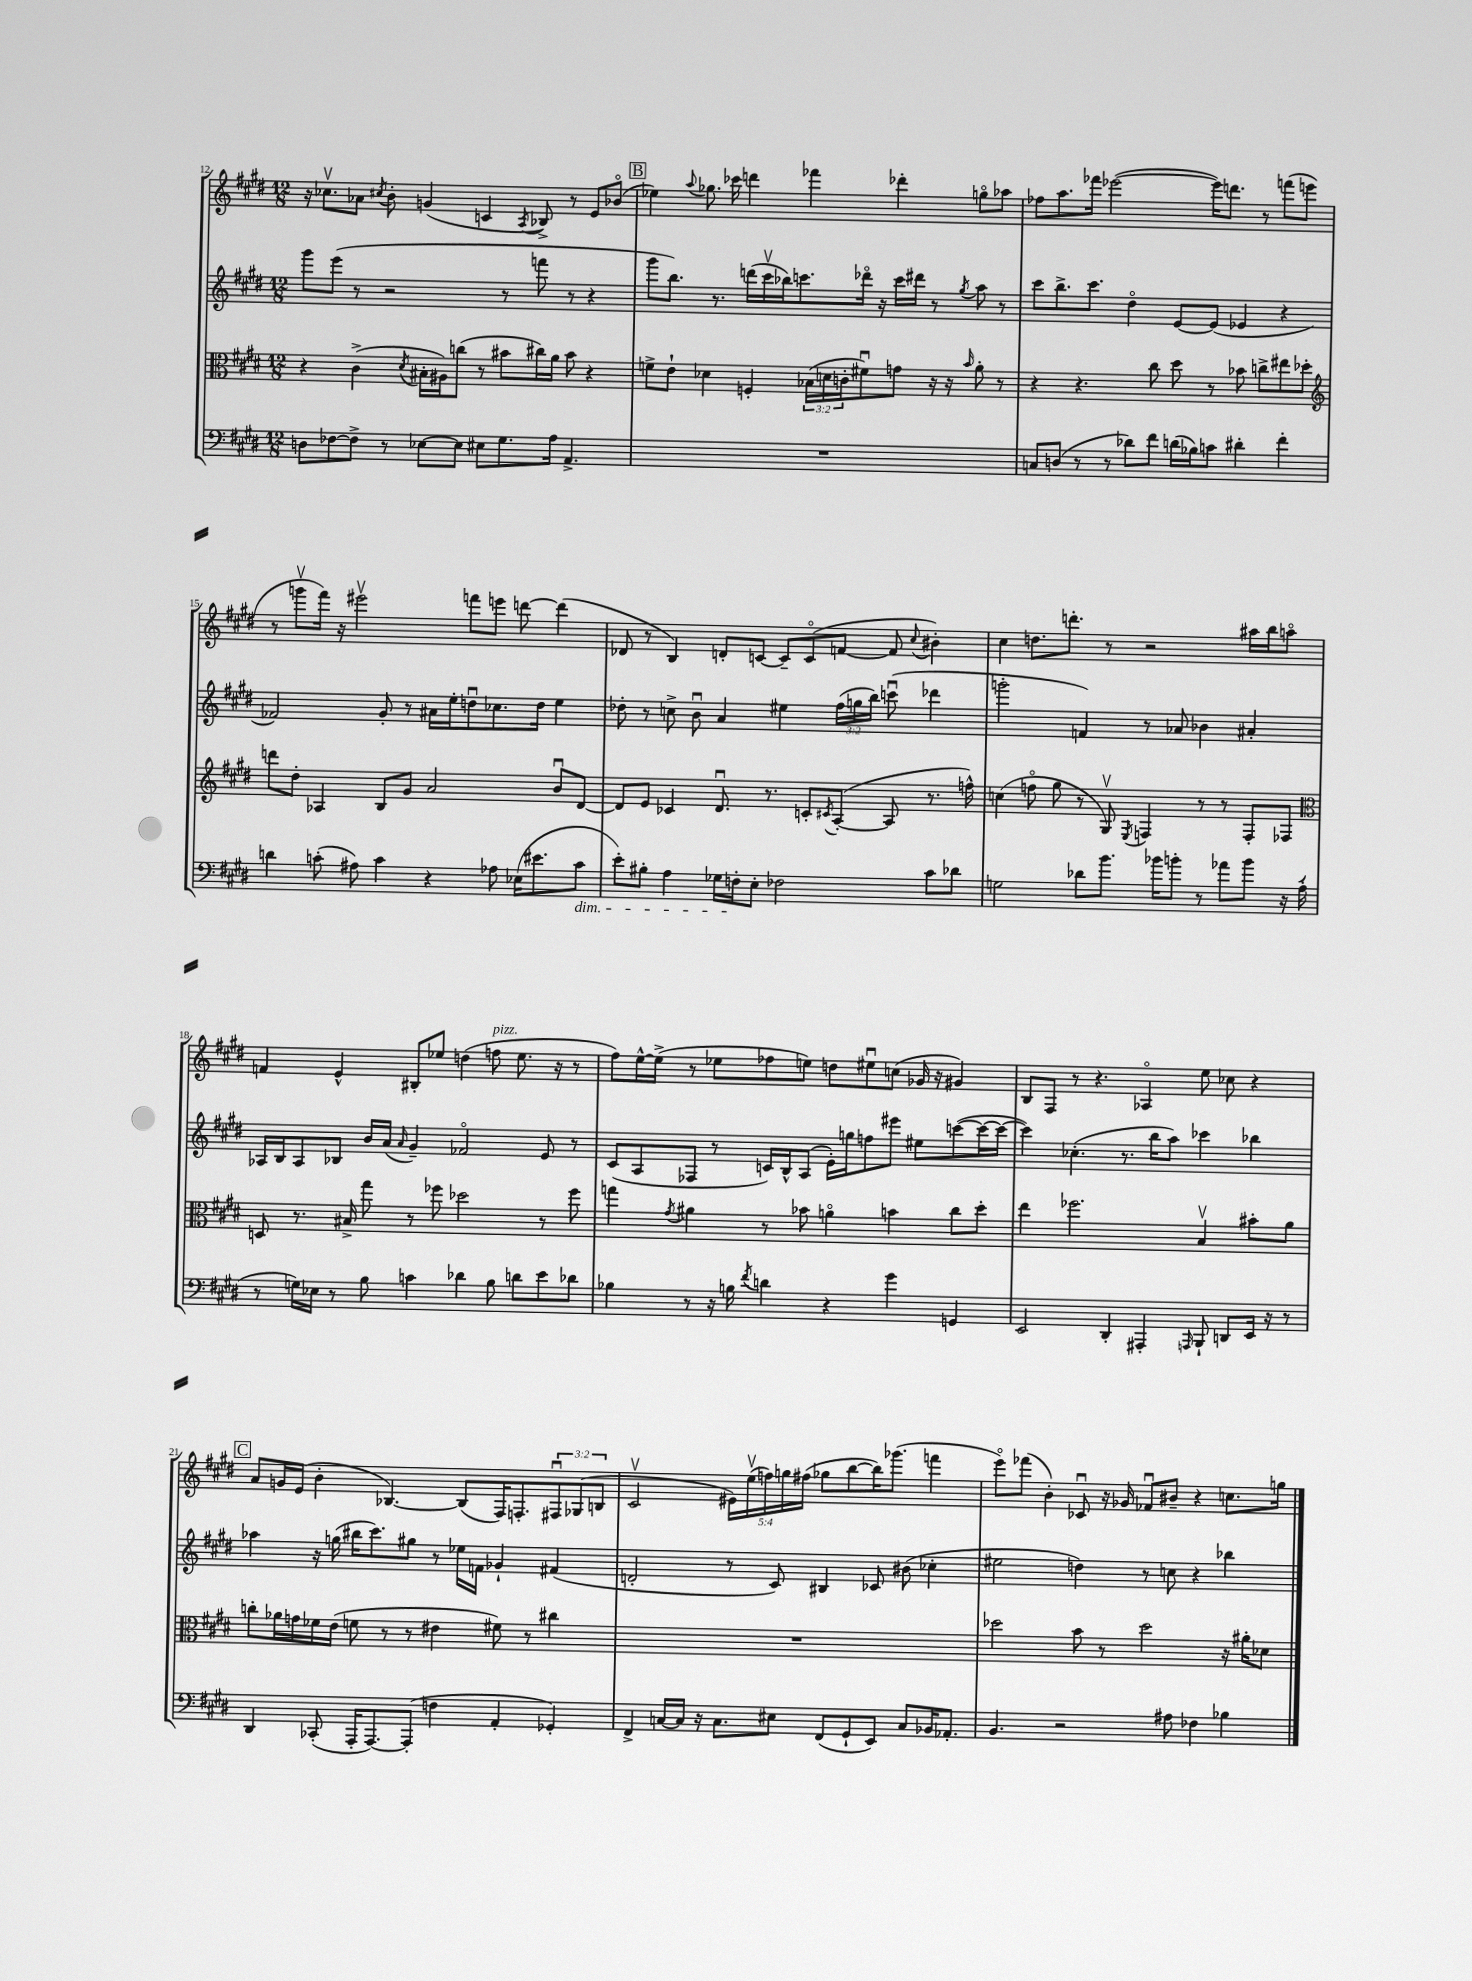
<<
\new StaffGroup <<
\new Staff = "s0" {
    \clef treble \key e \major \numericTimeSignature \time 12/8 \override Staff.TupletNumber.text = #tuplet-number::calc-fraction-text
    r16 ces''8.\upbow aes'8 \acciaccatura { cis''8 } b'8-. g'4( c'4 \acciaccatura { a8 } bes8->) r8 e'8 bes'8\flageolet( |
    \mark \markup { \box "B" } ees''4) \appoggiatura { a''8 } ges''8. ces'''16 d'''4 fes'''4 des'''4-. g''8\flageolet aes''8 |
    fes''8 a''8. fes'''16 ees'''2~( ees'''16) d'''8. r8 f'''8( e'''8 |
    r8 g'''8\upbow fis'''16) r16 eis'''2\upbow f'''8 e'''8 d'''8~ d'''4( |
    des'8 r8 b4) d'8-. c'8~ c'8-- c'8\flageolet( f'8~ f'8 \appoggiatura { cis''8 } bis'4-.) |
    cis''4 d''8. d'''8.-. r8 r2 ais''16 b''16 a''8\flageolet |
    f'4 e'4-^ bis8-. ees''8 d''4( f''8^\markup { \italic "pizz." } ees''8. r16 r8 |
    fis''8) e''16~-^ e''16->( r8 ees''8 fes''8 e''8) d''8 eis''8\downbow c''8( ges'16 r16 gis'4) |
    b8 fis8 r8 r4. aes4\flageolet e''8 ces''8 r4 |
    \mark \markup { \box "C" } a'8 g'16 e'16( b'4-. bes4.~) bes8( fis16) f8.-. \tuplet 3/2 { fis8\downbow ges8( b8 } |
    cis'2\upbow \tuplet 5/4 { eis'16) e''16\upbow( f''16) g''16 fis''16( } ges''8 b''8~ b''16) ges'''8.( f'''4 |
    e'''8\flageolet) fes'''8( b'4-.) ces'8\downbow r16 ges'16 fes'8\downbow bis'8-- r4 c''8. g''16 \bar "|." |
}
\new Staff = "s1" {
    \clef treble \key e \major \numericTimeSignature \time 12/8 \override Staff.TupletNumber.text = #tuplet-number::calc-fraction-text
    gis'''8 e'''8( r8 r2 r8 f'''8 r8 r4 |
    \mark \markup { \box "B" } gis'''8 b''8.) r8. d'''16( cis'''16\upbow bes''16) c'''8. des'''16\flageolet r16 c'''16 dis'''16 r8 \acciaccatura { gis''8 } a''8 r8 |
    cis'''8 b''8.-> cis'''8. dis''4\flageolet e'8~ e'8( ees'4 r4 |
    fes'2) gis'8-. r8 ais'16 e''16-. d''8\downbow ces''8. d''16 e''4 |
    des''8-. r8 c''8-> b'8\downbow a'4 eis''4 \tuplet 3/2 { fis''16( g''16 b''16) } c'''8\downbow( des'''4 |
    g'''2-. f'4) r8 aes'8 bes'4 ais'4-. |
    aes16 b16 aes8 bes8 b'16 a'16( \grace { a'16 } gis'4--) fes'2\flageolet e'8 r8 |
    cis'8( a8 fes8 r8 c'16) b16-^ a8( e'16-.) g''16 f''8 eis'''8 eis''8 c'''8~( c'''16~ c'''16~ |
    c'''4) ces''4.-.( r8. b''16 a''8) ces'''4 bes''4 |
    \mark \markup { \box "C" } aes''4 r16 g''16( bis''16 cis'''8.) gis''8 r8 ees''16 f'16 ges'4-! fis'4( |
    d'2-. r8 cis'8) bis4 ces'8 bis'8( ces''4-. |
    eis''2 d''4) r8 c''8 r4 bes''4 \bar "|." |
}
\new Staff = "s2" {
    \clef alto \key e \major \numericTimeSignature \time 12/8 \override Staff.TupletNumber.text = #tuplet-number::calc-fraction-text
    r4 cis'4->( \acciaccatura { dis'8 } bis16-. ais16) c''8( r8 bis'8 cis''16) a'16 bis'8 r4 |
    \mark \markup { \box "B" } f'8-> e'8-! des'4 f4-. \tuplet 3/2 { bes16( d'16 c'16-. } fis'8\downbow) g'8 r16 r16 \grace { b'16 } a'8-. r8 |
    r4 r4. cis''8 dis''8 r8 bes'8 c''8-> eis''8 des''8-. |
    \clef treble d'''8 dis''8-. aes4 b8 gis'8 a'2 b'8\downbow dis'8~ |
    dis'8 e'8 ces'4 dis'8.\downbow r8. c'8-. \acciaccatura { cis'8 } a8~-.( a8 r8. f''16-^) |
    c''4( f''8\flageolet gis''8 r8 gis8\upbow) \acciaccatura { e8 } f4 r8 r8 f8-. fes8 |
    \clef alto d8 r8. bis16-> gis''8 r8 fes''8 des''2 r8 fes''8 |
    g''4 \acciaccatura { gis'8 } ais'4 r8 bes'8 a'4\flageolet b'4 cis''8 dis''8-. |
    e''4 fes''2. b4\upbow bis'8-. a'8 |
    \mark \markup { \box "C" } c''8-. aes'16 g'16 fes'16 e'16( f'8 r8 r8 eis'4 fis'8) r8 cis''4 |
    R1. |
    des''2 b'8 r8 des''2 r16 ais'16-. des'8 \bar "|." |
}
\new Staff = "s3" {
    \clef bass \key e \major \numericTimeSignature \time 12/8
    d8 fes8~ fes8-> r8 ees8~ ees8 eis8 gis8. a16 a,4.-> |
    \mark \markup { \box "B" } R1. |
    c8 d8( r8 r8 des'8) fis'8 d'16( bes16) c'8 dis'4-. fis'4-. |
    d'4 c'8-.( ais8) c'4 r4 aes8 ees16( eis'8. c'8\dim |
    e'8-.) bis8-. a4 ges16 f16-.\! e8-. fes2 cis'8 des'8 |
    g2 des'8 b'8. bes'16 b'8-. r8 aes'8 b'8 r16 a16-.( |
    r8 g16) ees16 r8 b8 c'4 des'4 b8 d'8 e'8 des'8 |
    bes4 r8 r16 b16 \acciaccatura { fis'8 } d'4 r4 gis'4 g,4 |
    e,2 dis,4-. ais,,4-. \grace { a,,16 } b,,8-! d,8 e,16 r16 r8 |
    \mark \markup { \box "C" } dis,4 ces,8-.( a,,16-. a,,8.~) a,,8-.( f4 a,4-. ges,4-.) |
    fis,4-> c16~ c16 r16 c8. eis8 fis,8( gis,8-! e,8) c8 bes,16 aes,8.-. |
    b,4. r2 ais8 fes4 bes4 \bar "|." |
}
>>
>>
\layout { \context { \Score currentBarNumber = #12 } }
